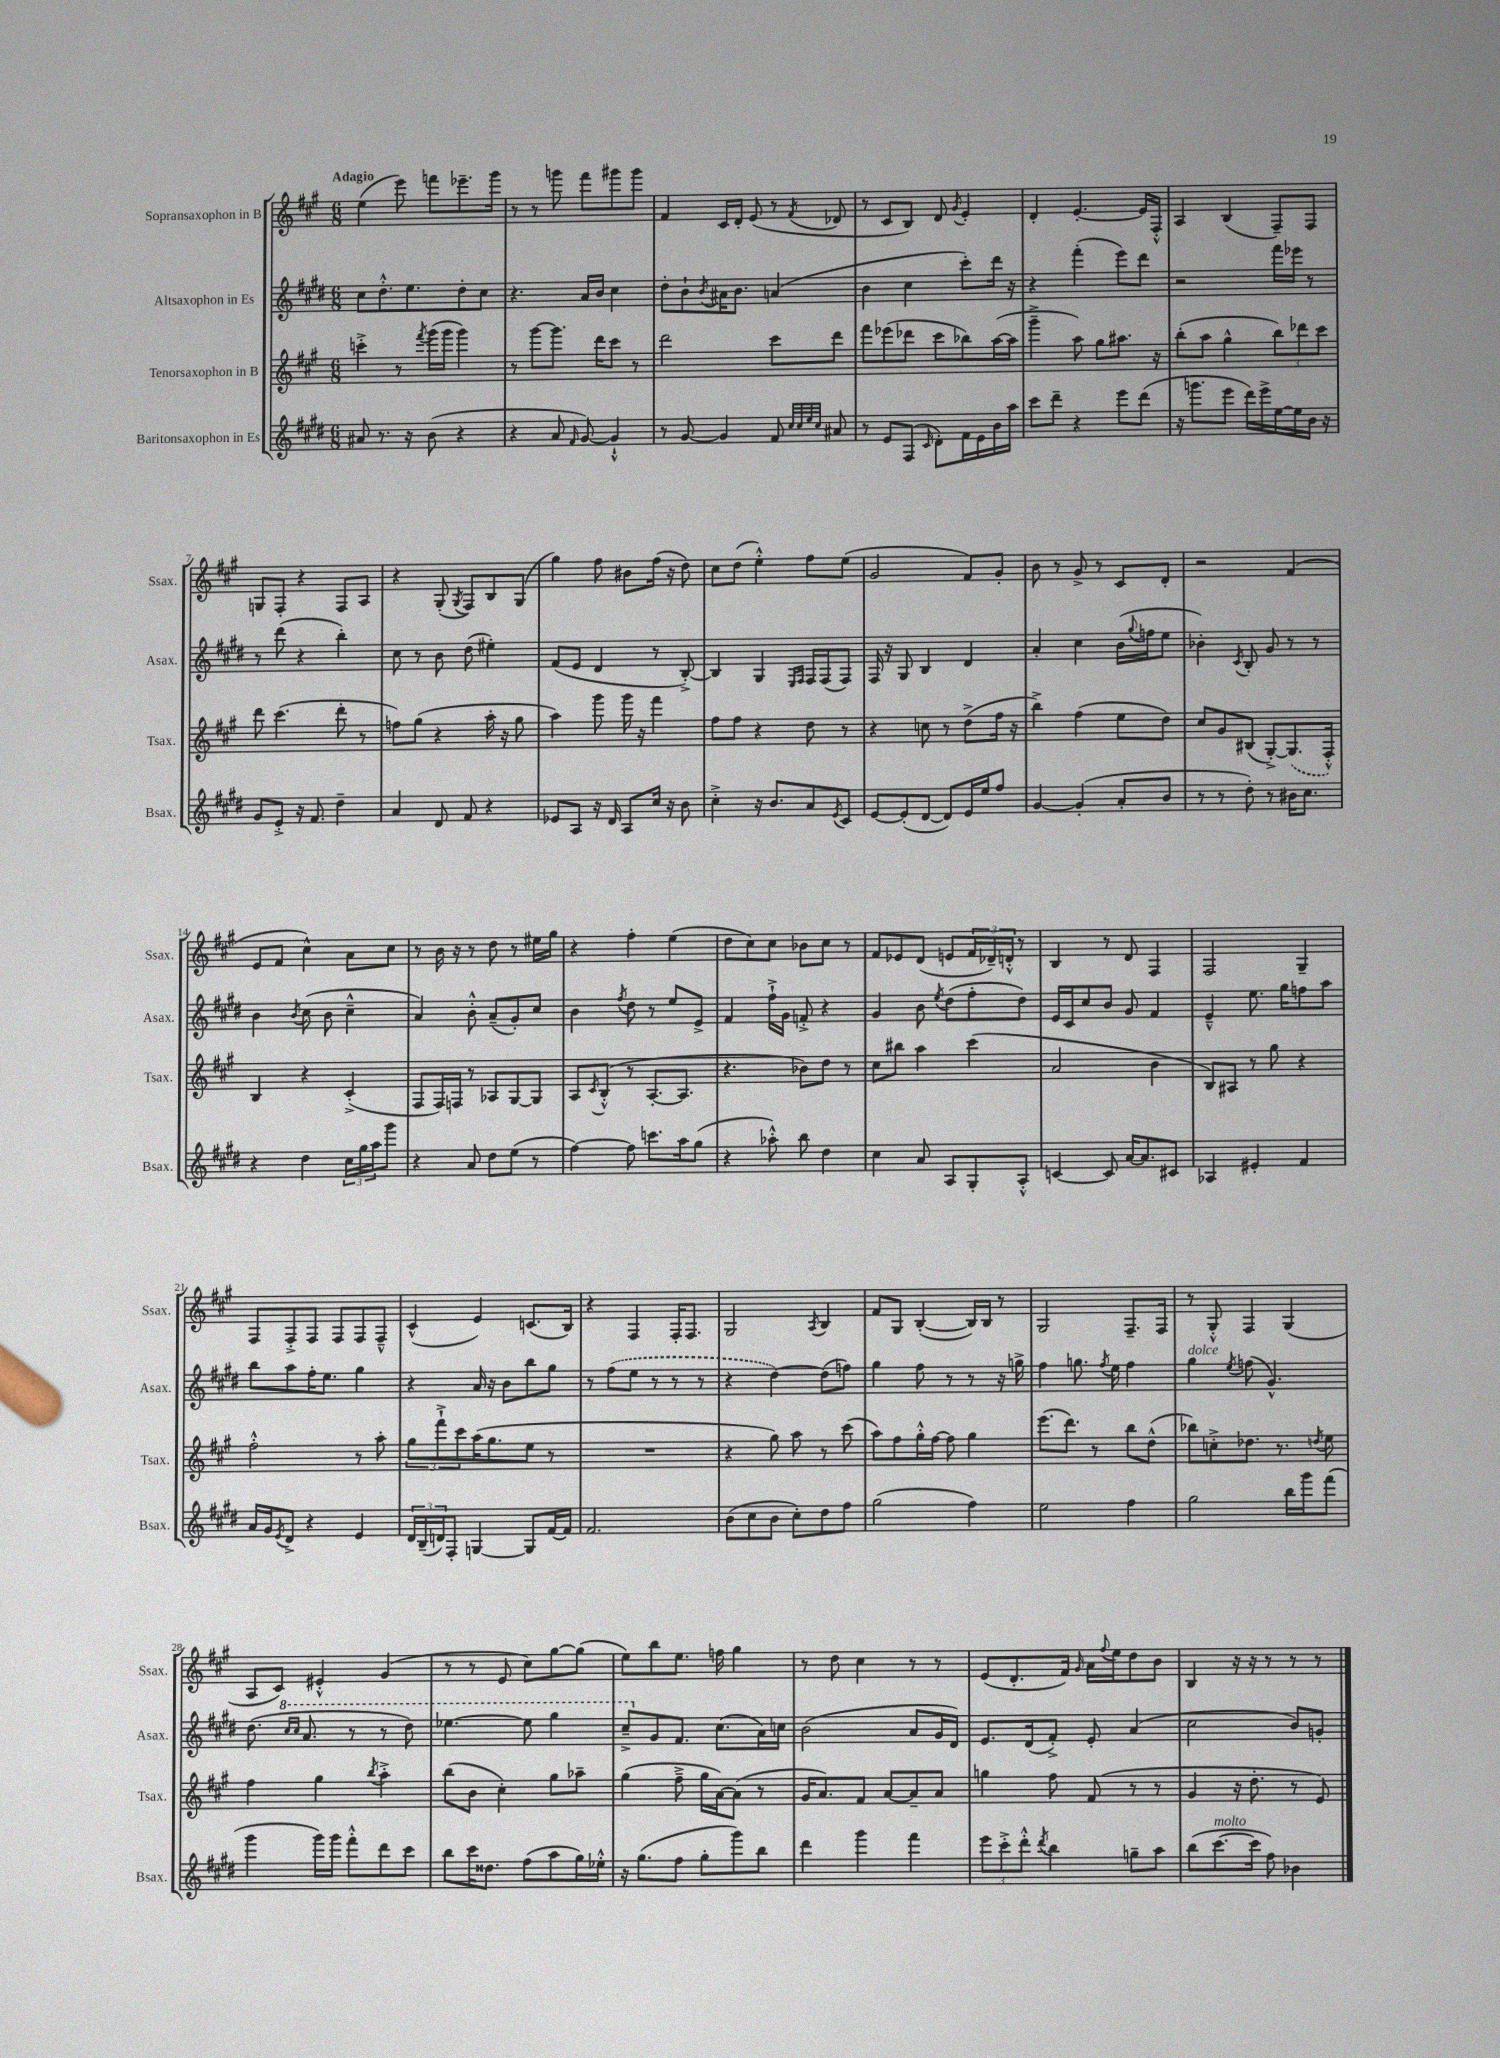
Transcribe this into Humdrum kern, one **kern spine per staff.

**kern	**kern	**kern	**kern
*staff4	*staff3	*staff2	*staff1
*clefG2	*clefG2	*clefG2	*clefG2
*k[f#c#g#d#]	*k[f#c#g#]	*k[f#c#g#d#]	*k[f#c#g#]
*M6/8	*M6/8	*M6/8	*M6/8
8a#	4ccc'^	8cc#	(4ee
8.r	.	8.dd#'^^	.
.	8r	.	8eee)
16r	.	8.ee	.
.	8qfff#	.	.
(8b	(16ggg#	.	8fff
.	16ggg#	.	.
4r	4ggg#)	8dd#'	8.eee-~
.	.	8cc#	.
.	.	.	16ggg#
=	=	=	=
4r	8r	4.r	8r
.	[8ggg#	.	8r
8a	8.ggg#]	.	8ggg
16qqf#	.	.	.
[8g#)	.	16a	8fff#
.	16ddd	16b	.
4g#`^^]	8ccc#	4cc#	8ggg#
.	8r	.	8ggg#
=	=	=	=
8r	2ddd	8dd#'	4f#
[8g#	.	8b`	.
.	.	8qb	.
4g#]	.	16a#	16c#
.	.	8.b	16d'
.	.	.	(8e
8f#	8ccc#	(4a	8r
32qqcc#	.	.	.
32qqcc#	.	.	.
32qqee	.	.	.
32qqcc#	.	.	8qf#
8a#	8ddd	.	8d-
=	=	=	=
8r	8fff#	4b	8r
8e	(8eee-	.	8c#
(8F#	8ddd-	4cc#	8B)
16qqc#	.	.	.
8d#')	8ccc#	.	8d
.	.	.	8qg#
16f#	8bb-)	8ccc#')	4e'
16e	.	.	.
16b	([16aa	16ddd#	.
16aa	16aa]	16r	.
=	=	=	=
8ccc#	4ggg#~^	4r	4d'
8ddd#~	.	.	.
4r	8aa)	(4fff#'	[4.e'
.	8gg#	.	.
8eee	8.aa#	8eee)	.
(8ddd#	.	8ddd#	16e]
.	16r	.	16F#'^^
=	=	=	=
16r	(8bb'	2r	4A
8.ggg	.	.	.
.	8aa	.	.
8eee	4gg#^^	.	(4B
16ddd#)	.	.	.
16eee^	.	.	.
[16ee	12bb)	16fff#	8F#~)
16ee]	.	16eee-	.
.	12ddd-	.	.
16b	.	8r	8F#
.	12ccc#	.	.
16r	.	.	.
=	=	=	=
8g#	8ddd	8r	8G
8e'^	(4.ccc#	(8ddd#	8F#'
16r	.	4r	4r
8.f#	.	.	.
4dd#~	8ddd'	4bb')	8F#
.	8r	.	8A
=	=	=	=
4a	8ff)	8cc#	4r
.	(8gg#	8r	.
8d#	4r	8b	(8G#'
.	.	.	8qG#
8f#	.	(8dd#	8F#)
4r	16aa'	4ee#')	8B
.	16r	.	.
.	8gg#	.	(8G#
=	=	=	=
8e-	4aa)	(8f#	4gg#)
8A	.	8e	.
16r	8ggg#	4d#	8ff#
16d#	.	.	.
8A	16ggg#	.	8b#
.	16r	.	.
16cc#	4fff#	8r	(16ff#
16r	.	.	16r
8b	.	[8B'^)	8dd)
=	=	=	=
4cc#'^	8ff#	4B]	8cc#
.	8ff#	.	(8dd
16r	4r	4G#	4ee'^^)
8.b	.	.	.
.	.	16qqE	.
.	.	16qqF#	.
8a	8dd	16F#	8ff#
.	.	(16F#	.
8qe	.	.	.
8c#	8r	8F#)	(8ee
=	=	=	=
[8e	4r	16F#	2g#
.	.	16r	.
(8e']	.	8G#	.
[8d#	8cc	4B	.
8d#])	8r	.	.
16e	(8dd^	4d#	8f#)
16ee	.	.	.
8ff#	16ff#	.	8g#'
.	16r	.	.
=	=	=	=
[4g#	4bb^)	4a'	8b
.	.	.	8r
(4g#']	(4ff#	4cc#	8g#^
.	.	.	8r
8a'	8ee	(16b	8c#
.	.	8qqgg#	.
.	.	16ff	.
8b	8dd)	8ee	8d'
=	=	=	=
8r	8cc#	4b-')	2r
8r	8g#	.	.
.	.	8qc#	.
8dd#')	(8B#	8B'	.
8r	[8G#'^)	8g#	.
16b#	(8.G#]	8r	(4f#
8.cc#	.	.	.
.	.	8r	.
.	16F#'^^)	.	.
=	=	=	=
4r	4B	4b	8e
.	.	.	8f#
.	.	8qb	.
4dd#	4r	(8cc#	4cc#^^)
.	.	8b	.
24cc#	(4c#'^	4cc#~^^	8a
24gg#	.	.	.
24aa	.	.	.
8ggg#	.	.	8cc#
=	=	=	=
4r	8F#	4a)	8r
.	16F#)	.	16b
.	16F	.	16r
8a	8r	8b'^^	8r
8dd#	8A-	(8a~	8dd
(8ee	[8G#	8g#')	8r
8r	8G#]	8cc#	16ee#
.	.	.	16gg#
=	=	=	=
[4ff#)	8A	4b	4r
.	8qc#	.	.
.	(8B'^^	.	.
.	.	8qff#	.
8ff#]	8r	8dd#	4ff#'
8.ccc	[8.A'	8r	.
.	.	8ee	(4ee
16aa	8.A]	.	.
(8gg#	.	8e^	.
=	=	=	=
4r	4.r	4f#	8dd
.	.	.	8cc#)
8aa-'^^)	.	16ff#`^	8cc#
.	.	16g#	.
8bb	8b-)	8f'^	8b-
4dd#	8dd	4r	8cc#
.	8r	.	8r
=	=	=	=
4cc#	8cc#	4g#	8f#
.	8bb#	.	8e-
8a	4aa	8b	(8d
.	.	8qee	.
8A	.	(8dd#	8e
8G#'	(4ccc#	8ff#'	24f#
.	.	.	24d-~)
.	.	.	24d'^^
8A'^^	.	8dd#)	8r
=	=	=	=
[4c	2a	16e	4B
.	.	16c#	.
.	.	8cc#	.
8c]	.	8b	8r
[16a	.	8g#	8d
8.a]	.	.	.
.	4b	4f#	4F#
8c#	.	.	.
=	=	=	=
4A-	8B)	4e~^^	2F#
.	8A#	.	.
4e#'	8r	8.ee	.
.	8gg#	.	.
.	.	16gg#	.
4f#	4r	8ff	4G#~
.	.	8aa	.
=	=	=	=
16a	2ff#'^^	8bb	8F#
16g#	.	.	.
8qe	.	.	.
8d#^	.	8aa	8F#'^
4r	.	16ff#'	8F#
.	.	8.ee	.
.	.	.	8F#
4e	8r	4gg#	8F#
.	8aa'	.	8F#~^^
=	=	=	=
24d#	12gg#	4r	(4c#^^
(24B~	.	.	.
24d)	12fff#`^	.	.
8F#'	.	.	.
.	12ccc#	.	.
[4G	(16aa	16a	4e)
.	8.gg#	16r	.
.	.	8b	.
8G]	8ee	8bb	(8.c
[16f#	8r	8gg#	.
16f#]	.	.	16B)
=	=	=	=
2.f#	2.r	8r	4r
.	.	(8ff#	.
.	.	8ee	4F#
.	.	8r	.
.	.	8r	16F#'
.	.	.	8.F#
.	.	8r	.
=	=	=	=
(8b	4r	4r	2G#
8cc#	.	.	.
8b	8gg#)	[4dd#)	.
8cc#')	8aa	.	.
.	.	.	8qA
8dd#	8r	(8dd#]	4B
8ff#	(8ccc#	8ff)	.
=	=	=	=
(2gg#	8aa)	4gg#	8f#
.	8ff#	.	8G#
.	16gg#'^^	8ff#	([4B'
.	[16ff#	.	.
.	8ff#]	8r	.
4ff#)	4gg#	8r	16B])
.	.	.	16B
.	.	16r	8r
.	.	16gg^	.
=	=	=	=
2ee	(8.eee	4ff#	2G#
.	8.ddd)	.	.
.	.	8.gg	.
.	8r	.	.
.	.	8qff#	.
.	.	16ee	.
4ff#	8bb	4ff#	8.F#~
.	(8dd^^	.	.
.	.	.	16F#
=	=	=	=
2gg#	8bb-)	4gg#	8r
.	8cc'^	.	8G#'^^
.	.	8qee	.
.	8.dd-	(8ff	4F#
.	.	4.g#^^)	.
.	8.r	.	.
16bb	.	.	(4G#
16ggg#	.	.	.
.	8qdd	.	.
(8fff#	8ee	.	.
=	=	=	=
4ggg#	4ff#	(8.dd#	8A
.	.	.	8c#)
.	.	16qqccc#	.
.	.	16qqccc#	.
.	.	8.aa	.
16ggg#)	4gg#	.	4e#'^^
16ggg#	.	.	.
8fff#'^^	.	8r	.
.	8qbb	.	.
8ddd#	4aa'^	8r	(4g#
8ccc#	.	8ddd#)	.
=	=	=	=
8bb	(8bb	[4.eee-	8r
16ccc#	8b	.	8r
8.dd##	.	.	.
.	4cc#')	.	8e
(8ff#	.	8eee-]	8cc#)
8aa	8gg#	4ggg#	[8gg#
16gg#)	8aa-~	.	(8gg#]
16ee-'^^	.	.	.
=	=	=	=
16r	(4gg#	8ccc#~^	8ee)
(8.gg#	.	.	.
.	.	8g#	8bb
8ff#	8ff#~^	8.f#	8.ee
8gg#'	16gg#	.	.
.	[16a)	(8.cc#	16ff
8ggg#)	(8a]	.	4gg#
8bb	8r	16a)	.
.	.	16cc	.
=	=	=	=
4ddd#	16g#	(2b	8r
.	8.a)	.	.
.	.	.	8dd
4ggg#	8f#	.	4cc#
.	[8a	.	.
4fff#	8a~]	8a	8r
.	8a	16g#	8r
.	.	16d#)	.
=	=	=	=
12eee	4gg	8.e	(8e
12ccc#'^	.	.	.
.	.	.	8.d'
12ddd#'^^	.	.	.
.	.	(16d#	.
8qddd#	.	.	.
4bb	8ff#	8f#'^)	.
.	.	.	16f#)
.	.	.	16qqg#
.	(8f#	8e'	16a
.	.	.	8qqff#
.	.	.	16ee
8gg~	8r	(4a	8dd
8aa	8r	.	8b
=	=	=	=
(8bb	4g#	2cc#	4B
[8.ccc#	.	.	.
.	16r	.	16r
16ccc#]	8.dd'	.	16r
8ff#)	.	.	8r
4b-	8r	8b)	8r
.	8e)	8g'	8r
==	==	==	==
*-	*-	*-	*-
